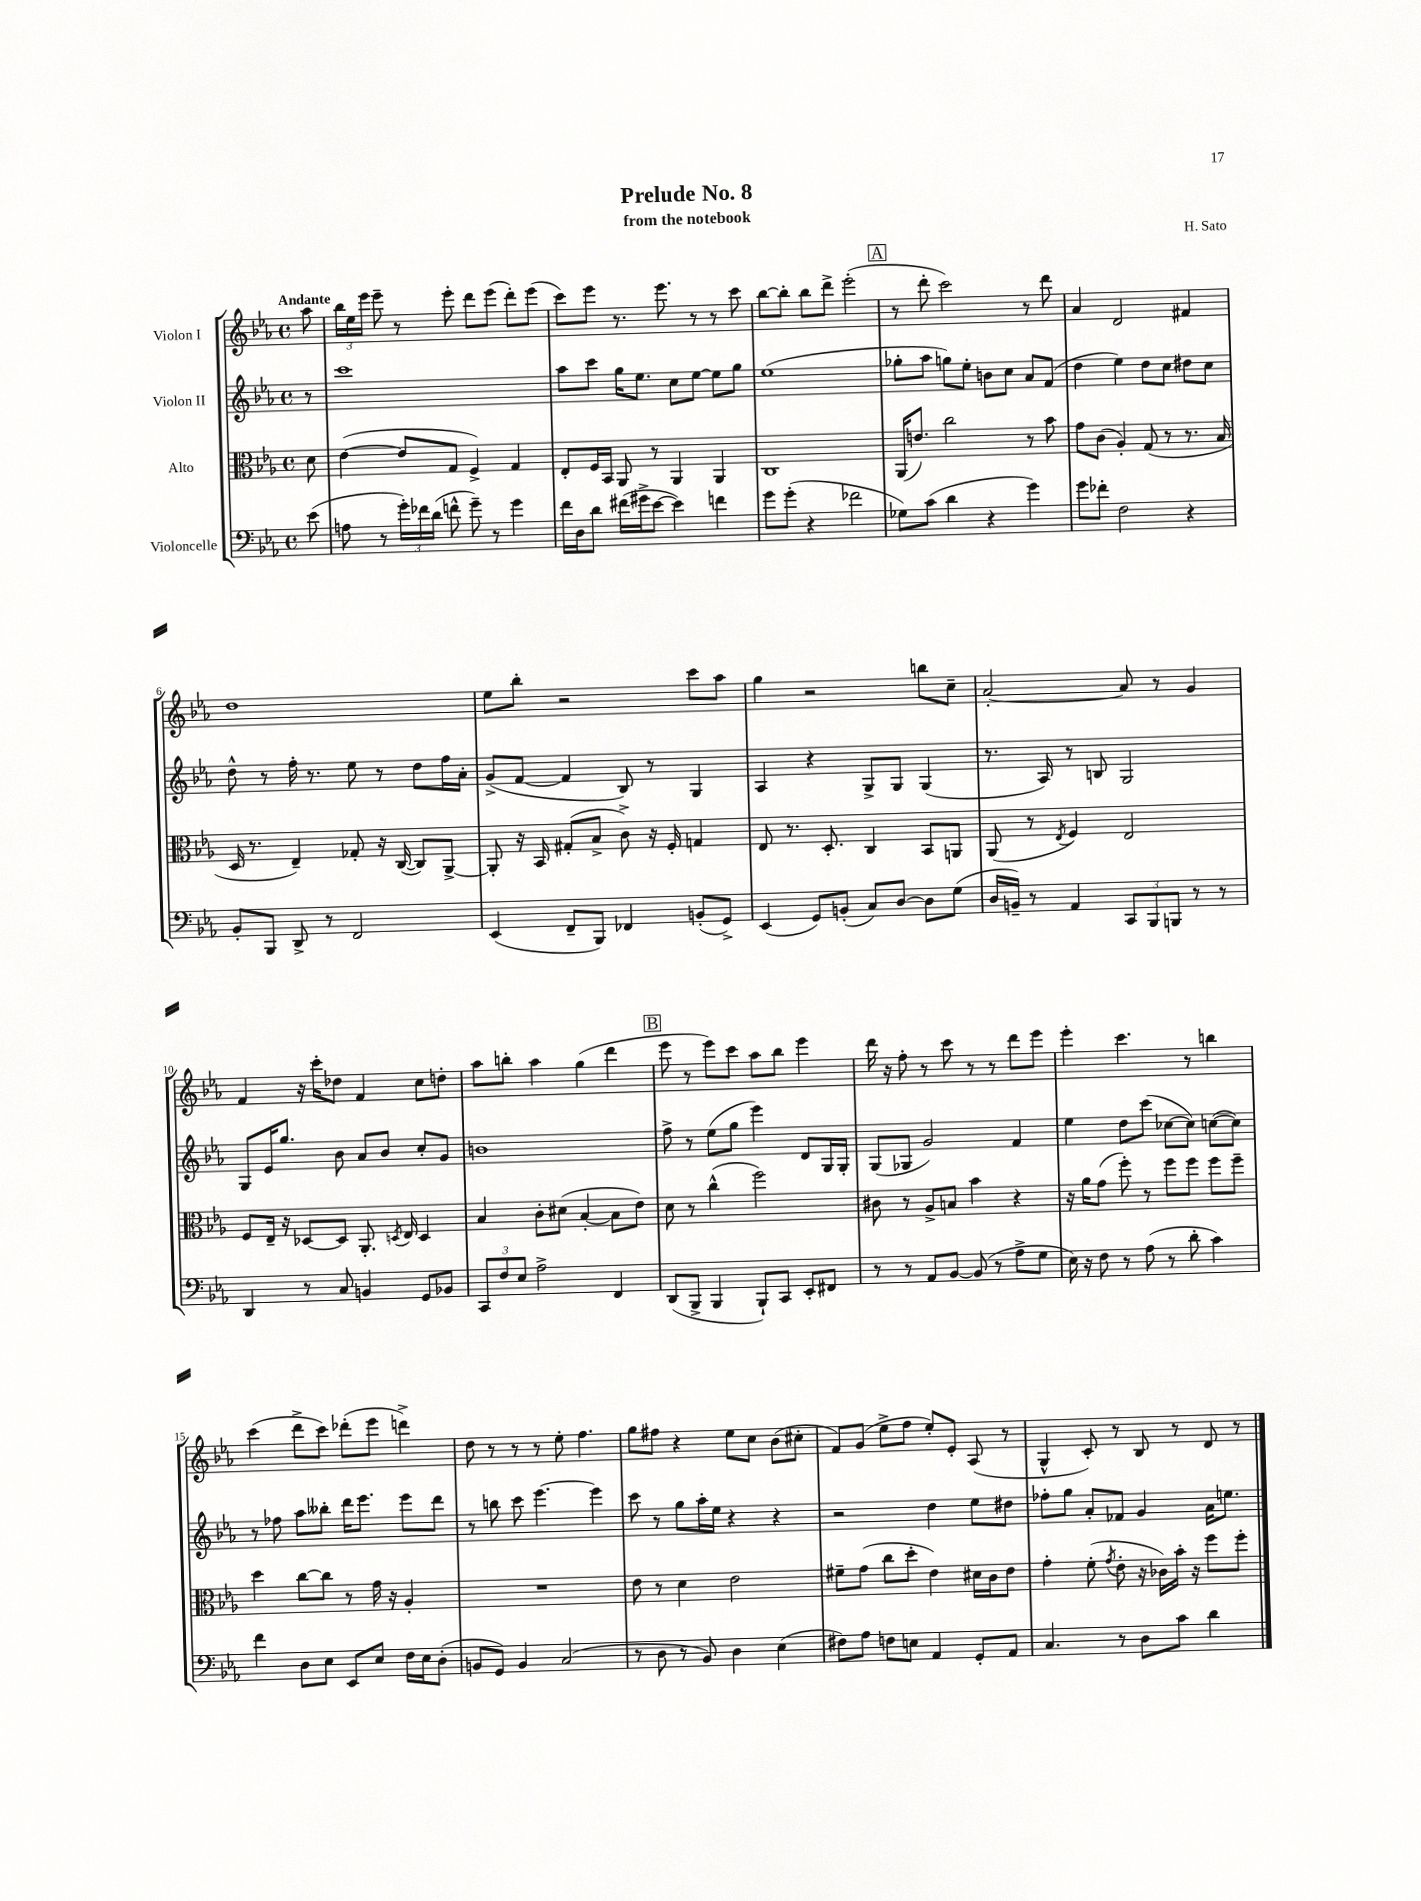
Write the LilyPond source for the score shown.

\header { title = "Prelude No. 8" composer = "H. Sato" subtitle = "from the notebook" }
<<
\new StaffGroup <<
\new Staff = "s0" \with { instrumentName = "Violon I" } {
    \clef treble \key ees \major \defaultTimeSignature \time 4/4 \partial 8 \tempo "Andante"
    \autoBeamOff aes''8 |
    \tuplet 3/2 { bes''16[ ees''16 ees'''16] } ees'''8-- r8 ees'''8-. d'''8[ ees'''8]( d'''8[-.) ees'''8]( |
    c'''8[) ees'''8] r8. ees'''8. r8 r8 c'''8 |
    bes''8[~ bes''8]-. bes''8[ d'''8]-> ees'''2-.( |
    \mark \markup { \box "A" } r8 d'''8-. c'''2) r8 d'''8 |
    aes'4 d'2 fis'4 |
    d''1 |
    ees''8[ bes''8]-. r2 c'''8[ aes''8] |
    g''4 r2 b''8[ c''8]-- |
    aes'2~-. aes'8 r8 g'4 |
    f'4 r16 c'''16[-. des''8] f'4 c''8[ d''8]-. |
    aes''8[ b''8]-. aes''4 g''4( d'''4 |
    \mark \markup { \box "B" } ees'''8 r8 ees'''8[) c'''8] aes''8[ bes''8] ees'''4 |
    d'''16 r16 f''8-. r8 c'''8 r8 r8 d'''8[ ees'''8] |
    ees'''4-. c'''4. r8 b''4 |
    c'''4( d'''8[-> c'''8]) des'''8[-.( ees'''8] d'''4->) |
    d''8 r8 r8 r8 ees''8-. f''4. |
    g''8[ fis''8] r4 ees''8[ c''8] bes'8[( cis''8]-. |
    f'8[) g'8]( ees''8[-> f''8] ees''8[-.) ees'8]-. aes8( r8 |
    g4-^ c'8-.) r8 bes8 r8 d'8 r8 \bar "|." |
}
\new Staff = "s1" \with { instrumentName = "Violon II" } {
    \clef treble \key ees \major \defaultTimeSignature \time 4/4 \partial 8
    \autoBeamOff r8 |
    c'''1 |
    aes''8[ c'''8] g''16[ ees''8.] c''8[ ees''8]~ ees''8[ g''8] |
    ees''1( |
    \mark \markup { \box "A" } ges''8[-. aes''8] g''8[) ees''8]-. b'8[ c''8] aes'8[ f'8]( |
    d''4 ees''4) d''8[ c''8] dis''8[ c''8] |
    d''8-^ r8 f''16-. r8. ees''8 r8 d''8[ f''16 aes'16]-. |
    g'8[->( f'8]~ f'4 bes8) r8 g4 |
    aes4 r4 g8[-> g8] g4( |
    r8. aes16) r8 b8 g2 |
    g8[ ees'16 g''8.] bes'8 aes'8[ bes'8] c''8[-. g'8] |
    b'1 |
    \mark \markup { \box "B" } f''8-> r8 ees''8[( g''8] ees'''4) d'8[ g16 g16]-. |
    g8[( ges8] g'2) f'4 |
    ees''4 d''8[ c'''8]( ces''8[~ ces''8]) c''8[~( c''8]) |
    r8 fes''8 aes''8[ beses''8]-. d'''16[ ees'''8.] ees'''8[ d'''8] |
    r8 b''8 c'''8 ees'''4.~ ees'''4 |
    c'''8 r8 g''8[ aes''16-. ees''16] r4 r4 |
    r2 d''4 ees''8[ dis''8] |
    fes''8[-. g''8] aes'8[-. fes'8] g'4 aes'16[ e''8.] \bar "|." |
}
\new Staff = "s2" \with { instrumentName = "Alto" } {
    \clef alto \key ees \major \defaultTimeSignature \time 4/4 \partial 8
    \autoBeamOff d'8 |
    ees'4~( ees'8[ g8] f4->) g4 |
    ees8[-. f16 bes,16] aes,8 r8 aes,4 aes,4 |
    c1 |
    \mark \markup { \box "A" } aes,16[( e'8.]) c''2 r8 bes'8 |
    g'8[ c'8]( aes4-.) g8( r8 r8. bes16 |
    d16 r8. ees4--) ges8-. r16 c16~( c8[) aes,8]~-> |
    aes,8-. r16 bes,16 gis8[-.( bes8]-> c'8->) r16 f16-. g4 |
    ees8 r8. d8.-. c4 bes,8[ a,8] |
    aes,8( r8 \acciaccatura { ees8 } f4) ees2 |
    f8[ ees16]-- r16 des8[~ des8] aes,8.-. \acciaccatura { d8 } ees16 d4 |
    bes4 c'8[-. dis'8]( bes4~-. bes8[ ees'8]) |
    \mark \markup { \box "B" } d'8 r8 c''4-^( f''2) |
    cis'8 r8 aes8[-> b8] bes'4 r4 |
    r16 aes'16[ g'8]( f''8-.) r8 f''8[ f''8] f''8[ f''8]-- |
    d''4 c''8[~ c''8] r8 g'16 r16 aes4-. |
    R1 |
    ees'8 r8 d'4 ees'2 |
    fis'8[-- g'8]( c''8[ d''8]-. ees'4) dis'16[ c'16 ees'8] |
    g'4-. f'8-.( \acciaccatura { g'8 } ees'8-. r16 ces'16[) bes'16]-. r16 f''8[ f''8]-. \bar "|." |
}
\new Staff = "s3" \with { instrumentName = "Violoncelle" } {
    \clef bass \key ees \major \defaultTimeSignature \time 4/4 \partial 8
    \autoBeamOff ees'8( |
    a8 r8 \tuplet 3/2 { g'16[-.) fes'16 d'16]( } f'8-^ g'8--) r8 g'4 |
    f'16[ d16 d'8] fis'16[( gis'16-> ees'8]~ ees'4) f'4 |
    g'8[ g'8]-.( r4 fes'2 |
    \mark \markup { \box "A" } ges8[) c'8]( d'4 r4 g'4) |
    g'8[ fes'8]-. f2 r4 |
    bes,8[-. bes,,8] d,8-> r8 f,2 |
    ees,4( f,8[-- bes,,8]) fes,4 b,8[-.( g,8]->) |
    ees,4( g,8[) b,8]-.( c8[) d8]~ d8[ g8]( |
    d16[ b,16]--) r8 aes,4 \tuplet 3/2 { c,8[ bes,,8 b,,8] } r8 r8 |
    d,4 r8 c8 b,4 g,8[ bes,8] |
    \tuplet 3/2 { c,8[ f8 ees8] } aes2-> f,4 |
    \mark \markup { \box "B" } d,8[( bes,,8]-> bes,,4 bes,,8[-!) c,8] ees,8[-. fis,8] |
    r8 r8 aes,8[ bes,8]~ bes,8( r8 aes8[-> g8] |
    ees16) r16 f8 r8 aes8( r8 d'8-. c'4) |
    f'4 d8[ ees8] ees,8[ ees8] f16[ ees16 d8]-.( |
    b,8[ g,8]) b,4 c2( |
    r8 d8 r8 bes,8) d4 ees4( |
    fis8[) aes8] f8[ e8] aes,4 g,8[-. aes,8] |
    c4. r8 d8[ c'8] d'4 \bar "|." |
}
>>
>>
